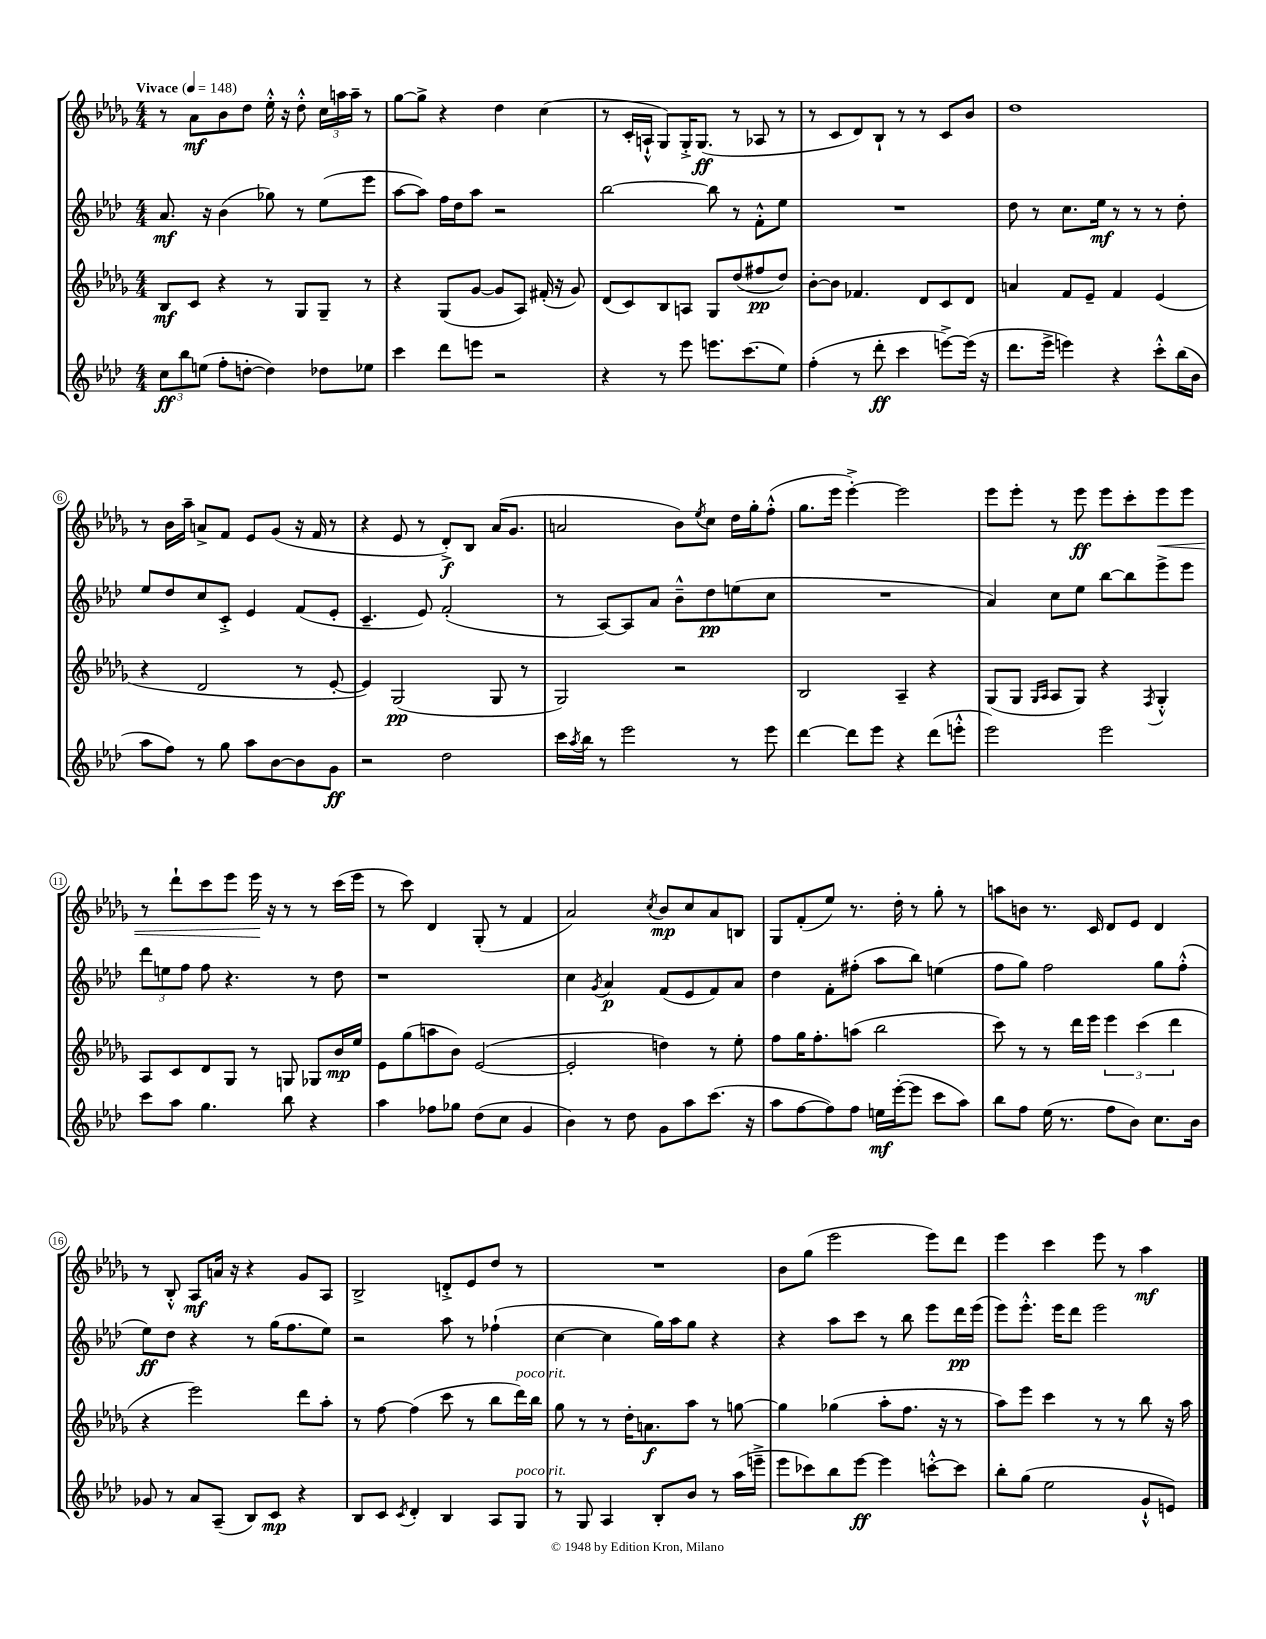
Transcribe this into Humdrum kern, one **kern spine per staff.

**kern	**kern	**kern	**kern
*staff4	*staff3	*staff2	*staff1
*clefG2	*clefG2	*clefG2	*clefG2
*k[b-e-a-d-]	*k[b-e-a-d-g-]	*k[b-e-a-d-]	*k[b-e-a-d-g-]
*M4/4	*M4/4	*M4/4	*M4/4
*MM148	*MM148	*MM148	*MM148
12cc	8B-	8.a-	8r
12bb-	.	.	.
.	8c	.	8a-
(12ee	.	.	.
.	.	16r	.
8ff'	4r	(4b-	8b-
[8dd'	.	.	8dd-
4dd])	8r	8gg-)	16ee-'^^
.	.	.	16r
.	8G-	8r	8dd-'^^
8dd-	8G-~	(8ee-	24cc
.	.	.	24aa
.	.	.	24aa~
8ee-	8r	8eee-	8r
=	=	=	=
4ccc	4r	[8aa-	[8gg-
.	.	8aa-])	8gg-^]
8ddd-	(8G-	16ff	4r
.	.	16dd-	.
8eee	[8g-	8aa-	.
2r	8g-]	2r	4dd-
.	8A-)	.	.
.	(16f#'	.	(4cc
.	16r	.	.
.	8g-)	.	.
=	=	=	=
4r	(8d-	[2bb-	8r
.	8c)	.	16c'
.	.	.	16A`^^
8r	8B-	.	8G-)
8eee-	8A	.	16G-'^
.	.	.	(8.G-
8.eee	8G-	8bb-]	.
.	(8dd-	8r	8r
(8.ccc	.	.	.
.	8ff#	8f'^^	8A-
8ee-)	8dd-)	8ee-	8r
=	=	=	=
(4ff'	[8b-'	1r	8r
.	8b-]	.	8c
8r	4.f-	.	8d-)
8ddd-'	.	.	8B-`
4ccc	.	.	8r
.	8d-	.	8r
[8eee^)	8c	.	8c
(16eee]	8d-	.	8b-
16r	.	.	.
=	=	=	=
8.ddd-	4a	8dd-	1dd-
.	.	8r	.
16eee-^	.	.	.
4eee)	8f	8.cc	.
.	8e-~	.	.
.	.	16ee-	.
4r	4f	8r	.
.	.	8r	.
8ccc'^^	(4e-	8r	.
(16bb-	.	8dd-'	.
16b-	.	.	.
=	=	=	=
8aa-	4r	8ee-	8r
8ff)	.	8dd-	16b-
.	.	.	16aa-~
8r	2d-	8cc	8a^
8gg	.	8c'^	8f
8aa-	.	4e-	8e-
[8b-	.	.	(8g-
8b-]	8r	(8f	16r
.	.	.	16f
8g	[8e-'	8e-'	8r
=	=	=	=
2r	4e-])	4.c~	4r
.	(2G-	.	8e-
.	.	8e-)	8r
2dd-	.	(2f'	8d-'^)
.	.	.	8B-
.	8G-	.	(16a-
.	.	.	8.g-
.	8r	.	.
=	=	=	=
16ccc	2G-)	8r	2a
8qaa-	.	.	.
16bb-	.	.	.
8r	.	[8A-)	.
2eee-	.	8A-]	.
.	.	8a-	.
.	2r	8b-~^^	8b-)
.	.	.	8qee-
.	.	8dd-	8cc
8r	.	(8ee	16dd-
.	.	.	16gg-'
8eee-	.	8cc	(8ff'^^
=	=	=	=
[4ddd-	2B-	1r	8.gg-
.	.	.	16eee-
8ddd-]	.	.	[4eee-'^)
8eee-	.	.	.
4r	4A-~	.	2eee-]
(8ddd-	4r	.	.
8eee'^^	.	.	.
=	=	=	=
2eee-)	(8G-	4a-)	8eee-
.	8G-	.	8eee-'
.	16qqG-	.	.
.	16qqA-	.	.
.	8A-	8cc	8r
.	8G-)	8ee-	8eee-
2eee-	4r	[8bb-	8eee-
.	.	8bb-]	8ccc'
.	8qF	.	.
.	4G-'^^	8eee-^	8eee-
.	.	8eee-	8eee-
=	=	=	=
8ccc	8A-	12ddd-	8r
.	.	12ee	.
8aa-	8c	.	8ddd-`
.	.	12ff	.
4.gg	8d-	8ff	8ccc
.	8G-	4.r	8eee-
.	8r	.	16eee-
.	.	.	16r
8bb-	8G	.	8r
4r	8G-	8r	8r
.	16b-	8dd-	(16ccc
.	16ee-	.	16eee-
=	=	=	=
4aa-	8e-	1r	8r
.	(8gg-	.	8ccc)
8ff-	8aa	.	4d-
8gg-	8b-)	.	.
(8dd-	([2e-	.	(8G-'
8cc	.	.	8r
4g	.	.	4f
=	=	=	=
4b-)	2e-']	4cc	2a-)
.	.	8qg	.
8r	.	4a-	.
8dd-	.	.	.
.	.	.	8qcc
8g	4dd)	(8f	8b-
8aa-	.	8e-	8cc
(8.ccc	8r	8f)	8a-
.	8ee-'	8a-	8B
16r	.	.	.
=	=	=	=
8aa-	8ff	4dd-	8G-
[8ff	16gg-	.	(8f'
.	8.ff'	.	.
8ff])	.	8f'	8ee-)
8ff	(8aa	(8ff#'	8.r
16ee	2bb-	8aa-	.
([16eee-'	.	.	16dd-'
8eee-]	.	8bb-)	8r
8ccc	.	(4ee	8gg-'
8aa-)	.	.	8r
=	=	=	=
8bb-	8ccc)	8ff	8aa
8ff	8r	8gg)	8b
(16ee-	8r	2ff	8.r
8.r	.	.	.
.	16ddd-	.	.
.	16eee-	.	16c
8ff	6eee-	.	8d-
8b-)	.	.	8e-
.	(6ccc	.	.
8.cc	.	8gg	4d-
.	6ddd-	.	.
.	.	(8ff'^^	.
16b-	.	.	.
=	=	=	=
8g-	4r	8ee-)	8r
8r	.	8dd-	8B-'^^
8a-	2eee-)	4r	8A-
(8A-~	.	.	16a
.	.	.	16r
8B-)	.	8r	4r
8c	.	(16gg	.
.	.	8.ff	.
4r	8ddd-	.	8g-
.	8aa-'	8ee-)	8A-
=	=	=	=
8B-	8r	2r	2B-^
8c	[8ff	.	.
8qc	.	.	.
4d-'	(4ff]	.	.
4B-	8ccc	8aa-	8d'^
.	8r	8r	8e-
8A-	8bb-	(4ff-`	8dd-
8G	16ddd-)	.	8r
.	16bb-	.	.
=	=	=	=
8r	8gg-	[4cc	1r
8G	8r	.	.
4A-	8r	4cc]	.
.	16dd-'	.	.
.	8.a	.	.
8B-'	.	16gg)	.
.	.	16aa-	.
8b-	8aa-	8gg	.
8r	8r	4r	.
(16aa-	[8gg	.	.
16eee~^	.	.	.
=	=	=	=
8eee-	4gg]	4r	8b-
8ccc-)	.	.	(8gg-
8bb-	(4gg-	8aa-	2eee-
[8eee-	.	8ccc	.
4eee-]	8aa-'	8r	.
.	8.ff	8bb-	.
[8ccc'^^	.	8eee-	8eee-)
.	16r	.	.
8ccc]	8r	16ddd-	8ddd-
.	.	(16eee-	.
=	=	=	=
8bb-'	8aa-)	8eee-)	4eee-
(8gg	8eee-	8.eee-'^^	.
2ee-	4ccc	.	4ccc
.	.	16eee-	.
.	.	8ddd-	.
.	8r	2eee-	8eee-
.	8r	.	8r
8g`^^	8bb-	.	4aa-
8e)	16r	.	.
.	16aa-	.	.
==	==	==	==
*-	*-	*-	*-
